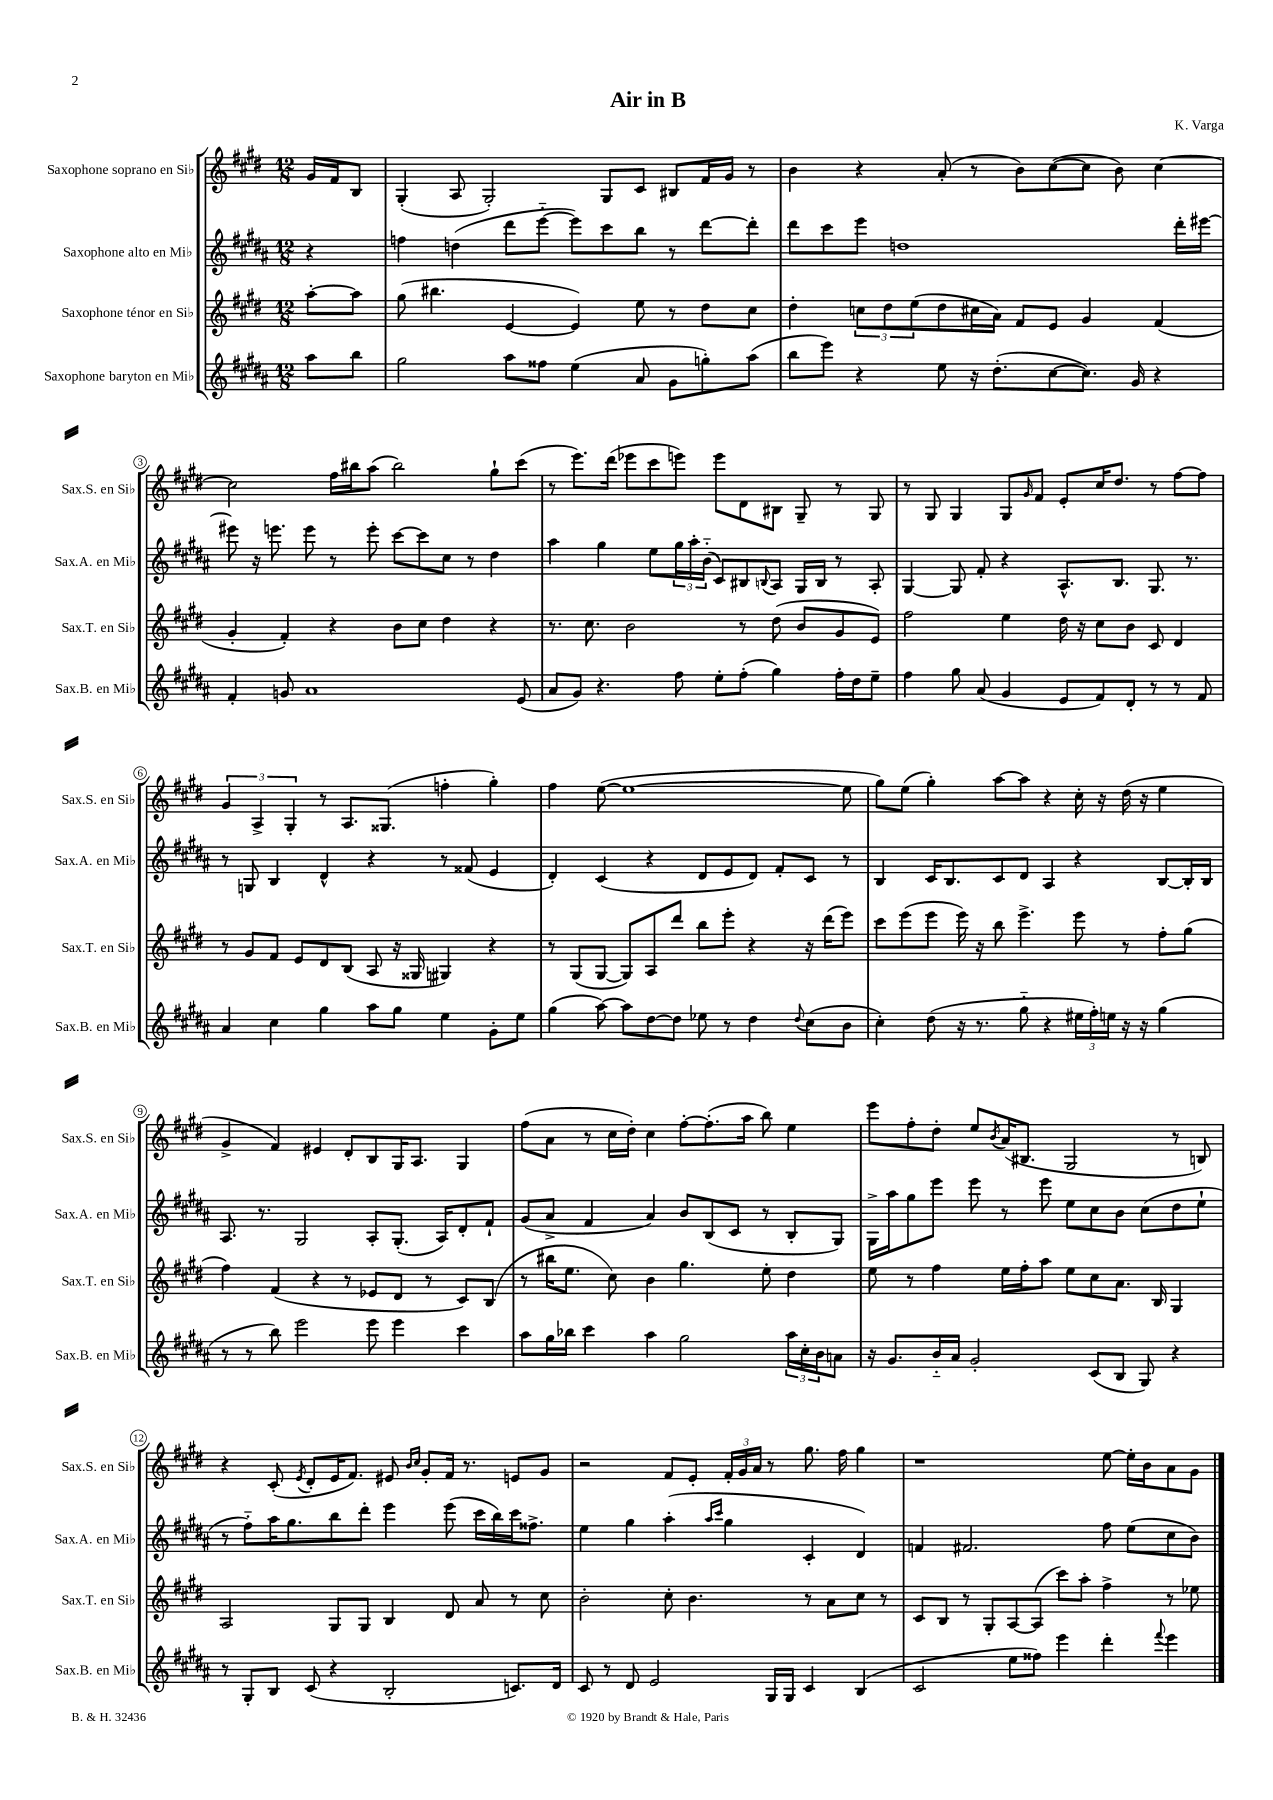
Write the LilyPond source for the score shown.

\header { title = "Air in B" composer = "K. Varga" }
<<
\new StaffGroup <<
\new Staff = "s0" \with { instrumentName = "Saxophone soprano en Sib" shortInstrumentName = "Sax.S. en Sib" } {
    \clef treble \key e \major \numericTimeSignature \time 12/8 \partial 4
    gis'16 fis'16 b8 |
    gis4-.( a8 gis2-.) gis8 cis'8 bis8 fis'16 gis'16 r8 |
    b'4 r4 a'8-.( r8 b'8) cis''8~( cis''8 b'8) cis''4~ |
    cis''2 fis''16 bis''16 a''8( bis''2) gis''8-! cis'''8( |
    r8 e'''8.) dis'''16( ees'''8 cis'''8 e'''8) e'''8 dis'8 bis8 gis8-- r8 gis8 |
    r8 gis8 gis4 gis8 \grace { gis'16 } fis'8 e'8-. cis''16 dis''8. r8 fis''8~ fis''8 |
    \tuplet 3/2 { gis'4 a4-> gis4-. } r8 a8. gisis8.( f''4-. gis''4-.) |
    fis''4 e''8~( e''1~ e''8 |
    gis''8) e''8( gis''4-.) a''8~ a''8 r4 cis''16-. r16 dis''16( r16 e''4 |
    gis'4-> fis'4) eis'4 dis'8-. b8 gis16 a8. gis4 |
    fis''8( a'8 r8 cis''16 dis''16-.) cis''4 fis''8~-. fis''8.-.( a''16 b''8) e''4 |
    e'''8 fis''8-. dis''8-. e''8 \acciaccatura { b'8 } a'16( bis8. gis2 r8 b8) |
    r4 cis'8-.( \acciaccatura { e'8 } dis'8-. e'16 fis'8.) eis'8 \grace { b'16 cis''16 } gis'8-. fis'16 r8. e'8 gis'8 |
    r2 fis'8 e'8-. \tuplet 3/2 { fis'16-. gis'16 a'16 } r8 gis''8. fis''16 gis''4 |
    r1 e''8~ e''16-. b'16 a'8 gis'8 \bar "|." |
}
\new Staff = "s1" \with { instrumentName = "Saxophone alto en Mib" shortInstrumentName = "Sax.A. en Mib" } {
    \clef treble \key b \major \numericTimeSignature \time 12/8 \partial 4
    r4 |
    f''4 d''4( dis'''8 e'''8~-_ e'''8) cis'''8 b''8 r8 dis'''8~ dis'''8-. |
    dis'''8 cis'''8 e'''8 d''1 dis'''16-. eis'''16~ |
    eis'''8 r16 e'''8. e'''8 r8 e'''8-. cis'''8~ cis'''8 cis''8 r8 dis''4 |
    ais''4 gis''4 e''8 \tuplet 3/2 { gis''16 ais''16-. b'16-_( } cis'8) bis8 \appoggiatura { b8 } ais8 gis16 b16 r8 ais8-. |
    gis4~ gis8 fis'8-. r4 ais8.-^ b8. gis8. r8. |
    r8 g8 b4 dis'4-^ r4 r8 fisis'8( e'4 |
    dis'4-.) cis'4( r4 dis'8 e'8 dis'8) fis'8-. cis'8 r8 |
    b4 cis'16 b8. cis'8 dis'8 ais4 r4 b8~ b16-. b16 |
    ais8. r8. gis2 ais8-. gis8.-.( ais16) dis'8-. fis'8-! |
    gis'8( ais'8-> fis'4 ais'4) b'8 b8( cis'8 r8 b8-. gis8) |
    gis16-> ais''16 gis''8 e'''8 e'''8 r8 e'''8 e''8 cis''8 b'8 cis''8( dis''8 e''8-! |
    r8 fis''8-_) ais''16 gis''8. b''8 dis'''8-. e'''4 e'''8( cis'''16 b''16) cis'''16 fisis''8.-> |
    e''4 gis''4 ais''4-.( \grace { ais''16 cis'''16 } gis''4 cis'4-. dis'4) |
    f'4 fis'2. fis''8 e''8( cis''8 b'8) \bar "|." |
}
\new Staff = "s2" \with { instrumentName = "Saxophone ténor en Sib" shortInstrumentName = "Sax.T. en Sib" } {
    \clef treble \key e \major \numericTimeSignature \time 12/8 \partial 4
    a''8~-. a''8 |
    gis''8( bis''4. e'4~ e'4) e''8 r8 dis''8 cis''8 |
    dis''4-. \tuplet 3/2 { c''8 dis''8 e''8( } dis''8 cis''16 a'16) fis'8 e'8 gis'4 fis'4( |
    gis'4-. fis'4-.) r4 b'8 cis''8 dis''4 r4 |
    r8. cis''8. b'2 r8 dis''8( b'8 gis'8 e'8) |
    fis''2 e''4 dis''16 r16 cis''8 b'8 cis'8 dis'4 |
    r8 gis'8 fis'8 e'8 dis'8 b8( a8 r16 gisis16 gis4) r4 |
    r8 gis8( gis8~ gis8) a8 dis'''8 b''8 e'''8-. r4 r16 dis'''16( e'''8) |
    cis'''8 e'''8( e'''8 e'''16) r16 b''8 e'''4.-> e'''8 r8 fis''8-. gis''8( |
    fis''4) fis'4( r4 r8 ees'8 dis'8 r8 cis'8) b8( |
    r8 bis''16 e''8. cis''8) b'4 gis''4. e''8-. dis''4 |
    e''8 r8 fis''4 e''16 fis''16-. a''8 e''8 cis''8 a'8. b16 gis4 |
    a2 gis8 gis8 b4 dis'8 a'8 r8 cis''8 |
    b'2-. cis''8-. b'4. r8 a'8 cis''8 r8 |
    cis'8 b8 r8 gis8-. a8~ a8( cis'''8) a''8-. fis''4-> r8 ees''8 \bar "|." |
}
\new Staff = "s3" \with { instrumentName = "Saxophone baryton en Mib" shortInstrumentName = "Sax.B. en Mib" } {
    \clef treble \key b \major \numericTimeSignature \time 12/8 \partial 4
    ais''8 b''8 |
    gis''2 ais''8 fisis''8 e''4( ais'8 gis'8 g''8-.) ais''8( |
    b''8 e'''8) r4 e''8 r16 dis''8.-.( cis''8~ cis''8.) gis'16 r4 |
    fis'4-. g'8 ais'1 e'8( |
    ais'8 gis'8) r4. fis''8 e''8-. fis''8-.( gis''4) fis''16-. dis''16 e''8-- |
    fis''4 gis''8 ais'8( gis'4 e'8 fis'8) dis'8-. r8 r8 fis'8 |
    ais'4 cis''4 gis''4 ais''8 gis''8 e''4 gis'8-. e''8 |
    gis''4( ais''8~) ais''8 dis''8~ dis''8 ees''8 r8 dis''4 \appoggiatura { dis''8 } cis''8( b'8 |
    cis''4-.) dis''8( r16 r8. gis''8-_ r4 \tuplet 3/2 { eis''16 fis''16-.) e''16 } r16 r16 gis''4( |
    r8 r8 b''8) e'''2 e'''8 e'''4 cis'''4 |
    ais''8 gis''16 bes''16 cis'''4 ais''4 gis''2 \tuplet 3/2 { ais''16 cis''16-. b'16 } a'8 |
    r16 gis'8. b'16-_ ais'16 gis'2-. cis'8( b8 gis8) r4 |
    r8 gis8-. b8 cis'8( r4 b2-. c'8.) dis'16 |
    cis'8 r8 dis'8 e'2 gis16 gis16 cis'4 b4( |
    cis'2 e''8 fisis''8) e'''4 dis'''4-. \appoggiatura { fis'''8 } e'''4 \bar "|." |
}
>>
>>
\layout { \context { \Score \override BarNumber.stencil = #(make-stencil-circler 0.1 0.3 ly:text-interface::print) } }
